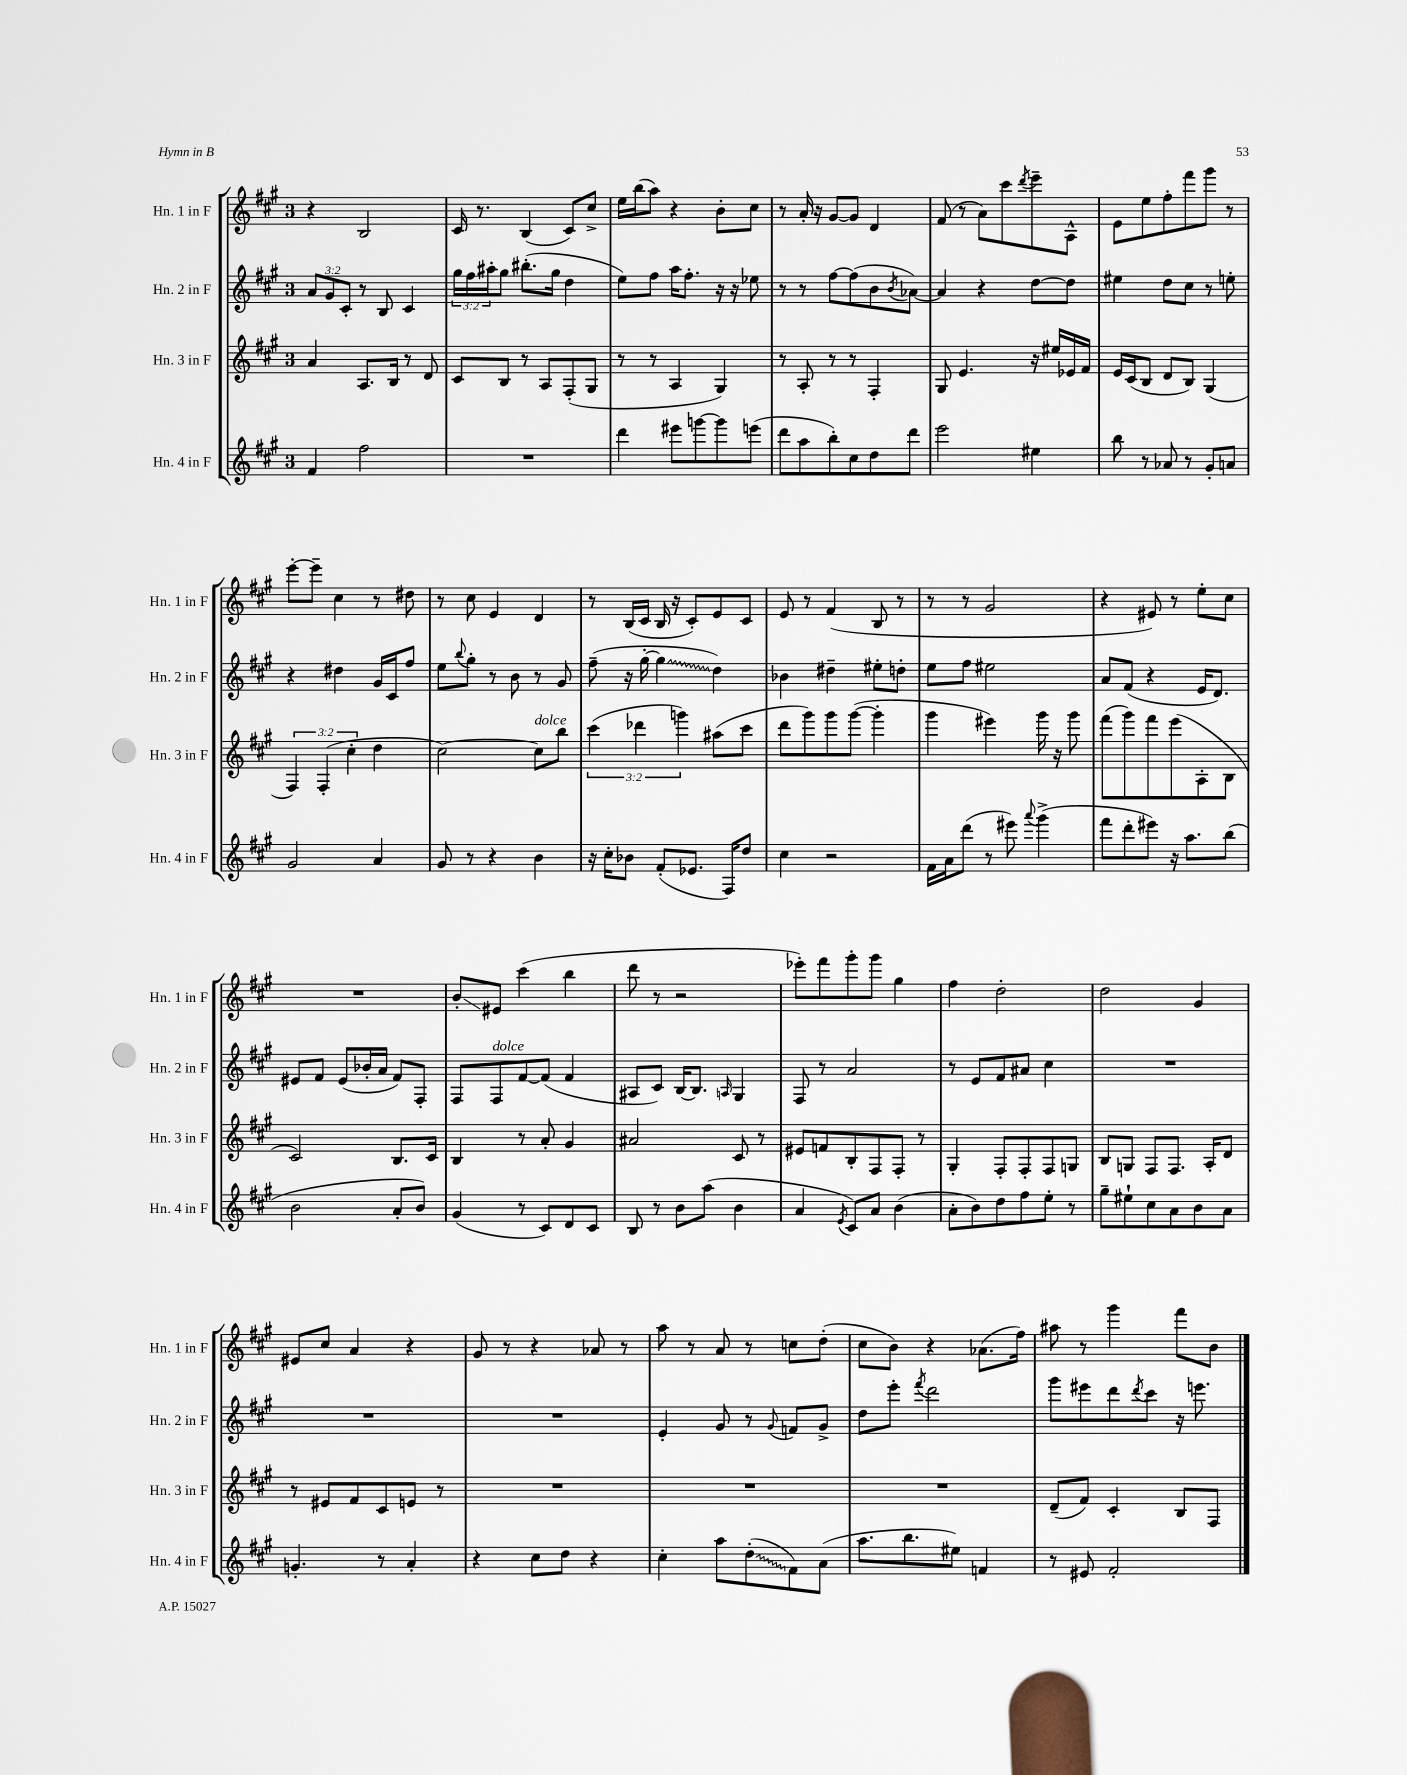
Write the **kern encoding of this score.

**kern	**kern	**kern	**kern
*staff4	*staff3	*staff2	*staff1
*clefG2	*clefG2	*clefG2	*clefG2
*k[f#c#g#]	*k[f#c#g#]	*k[f#c#g#]	*k[f#c#g#]
*M3/4	*M3/4	*M3/4	*M3/4
4f#	4a	12a	4r
.	.	12g#	.
.	.	12c#'	.
2ff#	8.A	8r	2B
.	.	8B	.
.	16B	.	.
.	8r	4c#	.
.	8d	.	.
=	=	=	=
2.r	8c#	24gg#	16c#
.	.	24ff#	.
.	.	.	8.r
.	.	24aa#'	.
.	8B	8gg#	.
.	8r	(8.bb#'	(4B
.	8A	.	.
.	.	16gg#	.
.	(8F#'	4dd	8c#)
.	8G#	.	8cc#^
=	=	=	=
4ddd	8r	8ee)	16ee
.	.	.	(16bb
.	8r	8ff#	8aa)
8eee#	4A	16aa	4r
.	.	8.ff#'	.
[8ggg	.	.	.
8ggg]	4G#)	16r	8b'
.	.	16r	.
(8eee	.	8ee-	8cc#
=	=	=	=
8ddd	8r	8r	8r
8aa	8A'	8r	16a'
.	.	.	16r
8bb')	8r	[8ff#	[8g#
8cc#	8r	(8ff#]	8g#]
8dd	4F#'	8b	4d
.	.	8qb	.
8ddd	.	[8a-)	.
=	=	=	=
2eee	8G#	4a-]	(8f#
.	4.e	.	8r
.	.	4r	8a)
.	.	.	8ccc#
.	.	.	8qddd
4ee#	16r	[8dd	8eee~
.	16ee#	.	.
.	16e-	8dd]	8A^^
.	16f#	.	.
=	=	=	=
8bb	16e	4ee#	8e
.	(16c#	.	.
8r	8B	.	8ee
8a-	8d	8dd	8ff#'
8r	8B)	8cc#	8fff#
8g#'	(4G#	8r	8ggg#
8a	.	8ee'	8r
=	=	=	=
2g#	6F#)	4r	[8eee'
.	.	.	8eee~]
.	(6F#'	.	.
.	.	4dd#	4cc#
.	6cc#'	.	.
4a	4dd	16g#	8r
.	.	16c#	.
.	.	8ff#	8dd#
=	=	=	=
8g#	[2cc#)	8ee	8r
.	.	8qqbb	.
8r	.	8gg#'	8cc#
4r	.	8r	4e
.	.	8b	.
4b	8cc#]	8r	4d
.	8bb	8g#	.
=	=	=	=
16r	(6ccc#	(8ff#~	8r
16cc#'	.	.	.
8b-	.	16r	(16B
.	6ddd-	.	.
.	.	[16gg#'	16c#
(8f#'	.	4gg#]	16B
.	.	.	16r
.	6ggg)	.	.
8.e-	.	.	8c#')
.	(8aa#	4dd)	8e
16F#)	.	.	.
8dd	8ccc#	.	8c#
=	=	=	=
4cc#	8ddd	4b-	8e
.	8ggg#)	.	8r
2r	8ggg#	4dd#~	(4f#
.	([8ggg#	.	.
.	4ggg#']	8ee#'	8B
.	.	8dd'	8r
=	=	=	=
16f#	4ggg#	8ee	8r
16a	.	.	.
(8ddd	.	8ff#	8r
8r	4eee#)	2ee#	2g#
8eee#)	.	.	.
8qqaaa	.	.	.
(4ggg#^	16ggg#	.	.
.	16r	.	.
.	8ggg#	.	.
=	=	=	=
8fff#	(8fff#	8a	4r
8ddd'	8ggg#)	(8f#	.
8eee#)	8fff#	4r	8e#)
16r	(8eee	.	8r
8.aa	.	.	.
.	8A'	16e	8ee'
.	.	8.d)	.
(8bb	8B	.	8cc#
=	=	=	=
2b	2c#)	8e#	2.r
.	.	8f#	.
.	.	(8e#	.
.	.	16b-'	.
.	.	16a	.
8a'	8.B	8f#)	.
8b)	.	8F#'	.
.	16c#	.	.
=	=	=	=
(4g#	4B	8F#	8b'
.	.	8F#	8e#
8r	8r	[8f#	(4ccc#
8c#)	8a'	(8f#]	.
8d	4g#	4f#	4bb
8c#	.	.	.
=	=	=	=
8B	2a#	8A#	8ddd
8r	.	8c#)	8r
8b	.	[16B	2r
.	.	8.B]	.
(8aa	.	.	.
.	.	16qqA	.
4b	8c#	4G#	.
.	8r	.	.
=	=	=	=
4a	8e#	8F#	8eee-')
.	8f	8r	8fff#
8qe	.	.	.
8c#)	8B'	2a	8ggg#'
8a	8F#	.	8ggg#
(4b	8F#'	.	4gg#
.	8r	.	.
=	=	=	=
8a'	4G#'	8r	4ff#
8b)	.	8e	.
8dd	8F#'	8f#	2dd'
8ff#	8F#'	8a#	.
8ee'	8F#	4cc#	.
8r	8G	.	.
=	=	=	=
8gg#~	8B	2.r	2dd
8ee#`	8G	.	.
8cc#	8F#	.	.
8a	8.F#	.	.
8b	.	.	4g#
.	16A'	.	.
8a	8d	.	.
=	=	=	=
4.g'	8r	2.r	8e#
.	8e#	.	8cc#
.	8f#	.	4a
8r	8c#	.	.
4a'	8e	.	4r
.	8r	.	.
=	=	=	=
4r	2.r	2.r	8g#
.	.	.	8r
8cc#	.	.	4r
8dd	.	.	.
4r	.	.	8a-
.	.	.	8r
=	=	=	=
4cc#'	2.r	4e'	8aa
.	.	.	8r
8aa	.	8g#	8a
(8dd'	.	8r	8r
.	.	8qqg#	.
8f#)	.	8f	8cc
(8a	.	8g#^	(8dd'
=	=	=	=
8.aa	2.r	8dd	8cc#
.	.	8eee'	8b)
8.bb	.	.	.
.	.	8qfff#	.
.	.	2ddd	4r
8ee#)	.	.	.
4f	.	.	(8.a-
.	.	.	16ff#)
=	=	=	=
8r	(8d~	8ggg#	8aa#
8e#	8f#)	8eee#	8r
2f#'	4c#'	8ddd	4ggg#
.	.	8qddd	.
.	.	8ccc#	.
.	8B	16r	8fff#
.	.	8.eee	.
.	8F#	.	8b
==	==	==	==
*-	*-	*-	*-
